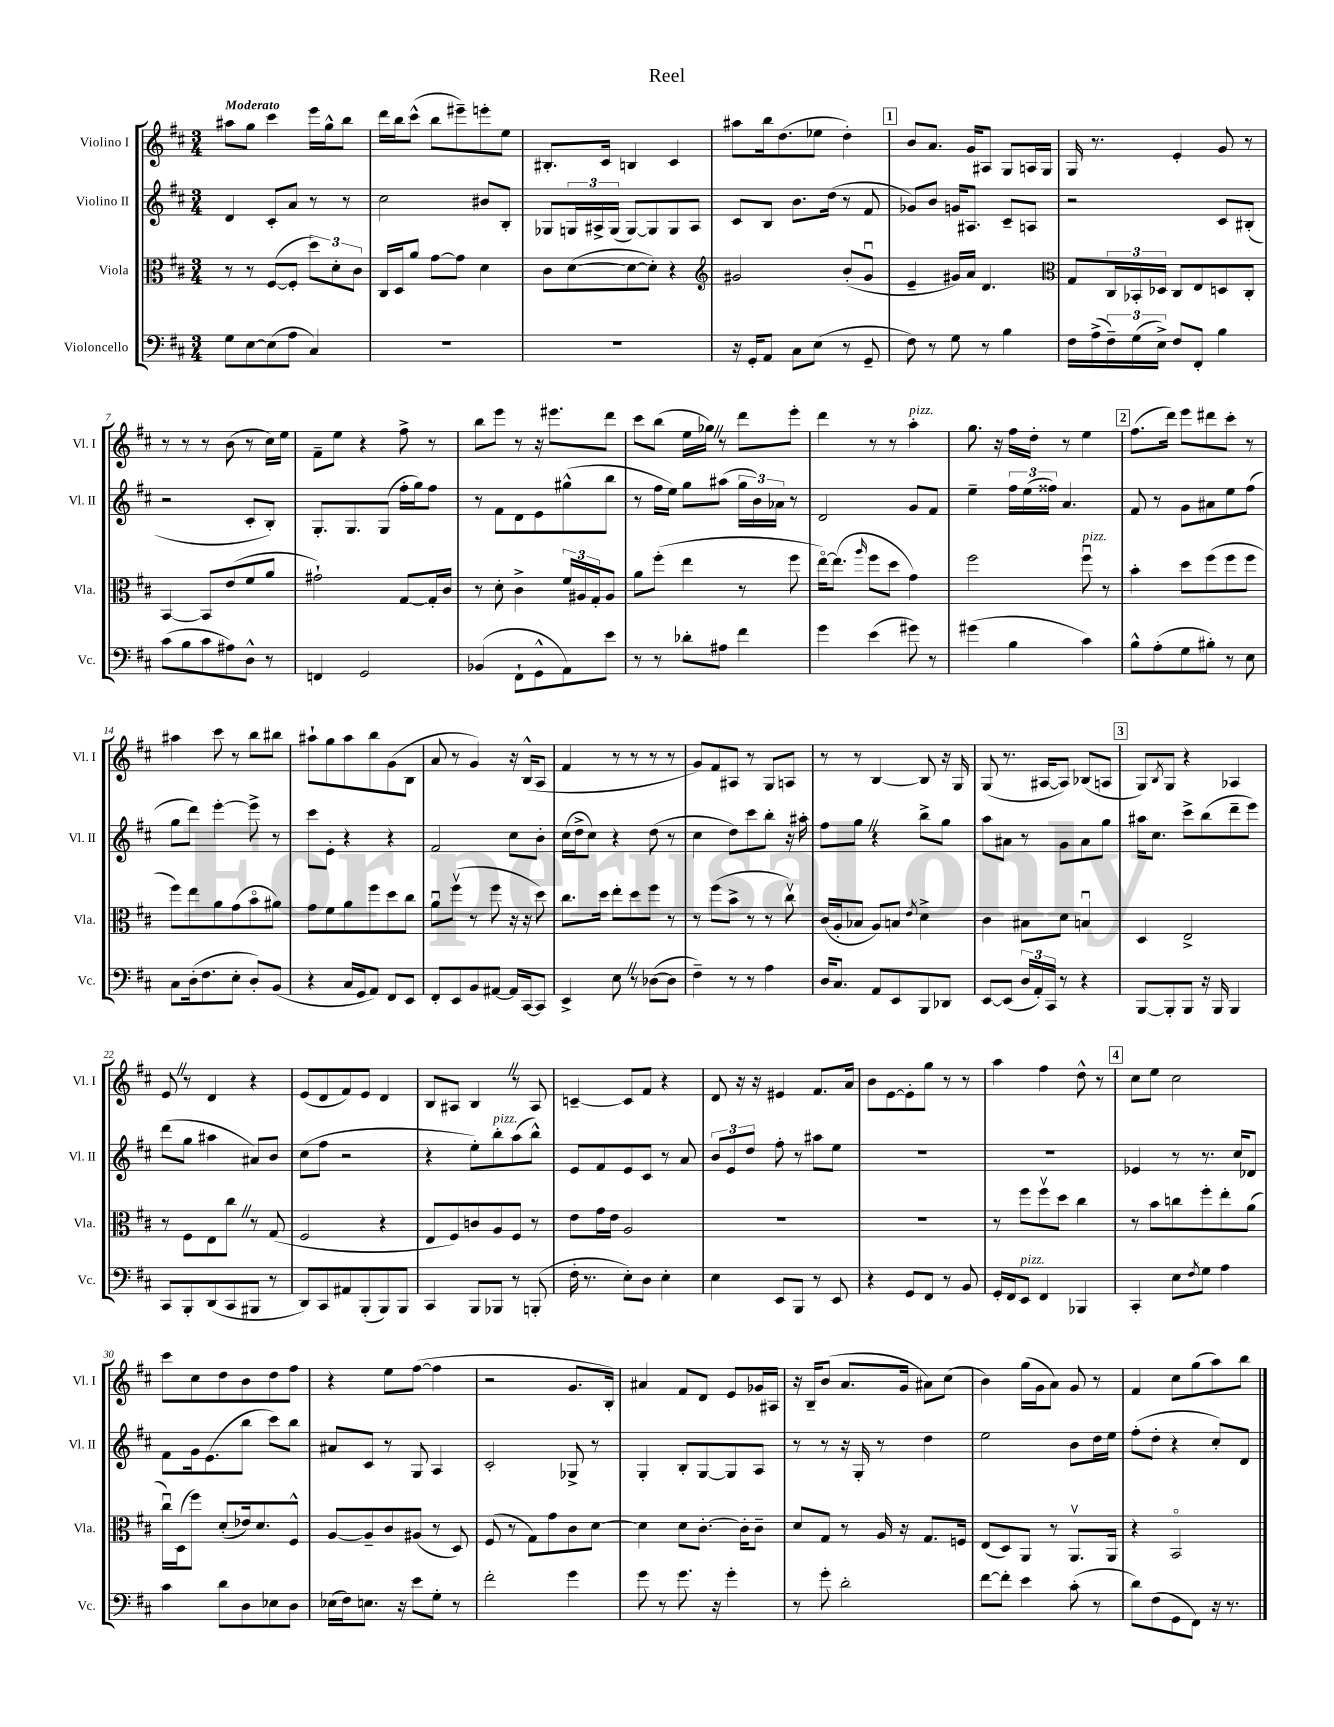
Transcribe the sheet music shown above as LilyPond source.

\header { title = "Reel" }
<<
\new StaffGroup <<
\new Staff = "s0" \with { instrumentName = "Violino I" shortInstrumentName = "Vl. I" } {
    \clef treble \key d \major \numericTimeSignature \time 3/4 \tempo "Moderato"
    ais''8 g''8 cis'''4 e'''16 g''16-^ b''8 |
    d'''16 b''16 cis'''8-^( b''8 eis'''8--) e'''8-. e''8 |
    bis8.-. cis'16 b4 cis'4 |
    ais''8 b''16 d''8.( ees''8 d''4-.) |
    \mark \markup { \box "1" } b'8 a'8. g'16 ais8 g8 a16 g16 |
    g16 r8. e'4-. g'8 r8 |
    r8 r8 r8 b'8( r8 cis''16) e''16 |
    fis'8-- e''8 r4 fis''8-> r8 |
    b''8 e'''8 r8 r16 eis'''8. d'''8 |
    cis'''8 b''8( e''16 ges''16) \once \override BreathingSign.text = \markup { \musicglyph "scripts.caesura.straight" } \breathe r8 d'''8 e'''8-. |
    d'''4 r8 r8 a''4-.^\markup { \italic "pizz." } |
    g''8. r16 fis''16 d''16-. r8 e''4 |
    \mark \markup { \box "2" } fis''8.( d'''16) e'''8 dis'''8 cis'''8-. r8 |
    ais''4 cis'''8 r8 b''8 bis''8 |
    ais''8-! g''8 ais''8 b''8 g'8( b8 |
    a'8 r8 g'4) r16 b16-^( a8 |
    fis'4 r8 r8 r8 r8 |
    g'8) fis'8 ais8 r8 g8 a8 |
    r8 r8 b4~ b8 r16 g16 |
    g8( r8. ais16~ ais8) bes8( a8 |
    \mark \markup { \box "3" } g8) \acciaccatura { b8 } g8 r4 aes4 |
    e'8 \once \override BreathingSign.text = \markup { \musicglyph "scripts.caesura.straight" } \breathe r8 d'4 r4 |
    e'8( d'8 fis'8) e'8 d'4 |
    b8 ais8 b4 \once \override BreathingSign.text = \markup { \musicglyph "scripts.caesura.straight" } \breathe r8 ais8 |
    c'4~-- c'8 fis'8 r4 |
    d'8 r16 r16 eis'4 fis'8. a'16 |
    b'8 e'8~ e'8-. g''8 r8 r8 |
    a''4 fis''4 d''8-^ r8 |
    \mark \markup { \box "4" } cis''8 e''8 cis''2 |
    cis'''8 cis''8 d''8 b'8 d''8 fis''8 |
    r4 e''8 fis''8~( fis''4 |
    r2 g'8. b16-.) |
    ais'4 fis'8 d'8 e'8 ges'16 ais16 |
    r16 b16-- b'8( a'8. g'16 ais'8) cis''8( |
    b'4) g''16( g'16 a'8) g'8 r8 |
    fis'4 cis''8 g''8( a''8) b''8 \bar "|." |
}
\new Staff = "s1" \with { instrumentName = "Violino II" shortInstrumentName = "Vl. II" } {
    \clef treble \key d \major \numericTimeSignature \time 3/4
    d'4 cis'8-. a'8 r8 r8 |
    cis''2 bis'8 b8-. |
    ges8 \tuplet 3/2 { g16 ais16-> g16( } g8~) g8 g8 ais8 |
    cis'8 b8 b'8. d''16( r8 fis'8 |
    \mark \markup { \box "1" } ges'8) b'8 g'16 ais8. cis'8-- a8 |
    r2 cis'8 bis8-.( |
    r2 cis'8-. b8-.) |
    g8.-. g8. g8( fis''16-. g''16) fis''8 |
    r8 fis'8 d'8 e'8 gis''8-^( b''8 |
    r8 fis''16 e''16) g''8 ais''8( \tuplet 3/2 { g''16 b'16) aes'16 } r8 |
    d'2 g'8 fis'8 |
    e''4-- \tuplet 3/2 { fis''16 e''16( fisis''16) } a'4. |
    \mark \markup { \box "2" } fis'8 r8 g'8 ais'8 e''8 fis''8( |
    g''8 d'''8) e'''4~-. e'''8-> r8 |
    cis'''8 e'8-. r4 r4 |
    fis'2 cis''8 b'8-. |
    cis''16( d''16-> cis''8) r4 d''8( r8 |
    cis''4 d''8) cis'''8 b''8-. r16 ais''16-. |
    fis''8 g''8 \once \override BreathingSign.text = \markup { \musicglyph "scripts.caesura.straight" } \breathe r4 b''8-> g''8 |
    a''8 ais'8 r8 g'8 ais'8 g''8 |
    \mark \markup { \box "3" } ais''16 cis''8. cis'''8-> b''8( d'''8-- e'''8) |
    d'''8( g''8 ais''4 ais'8) b'8 |
    cis''8( fis''8 r2 |
    r4 e''8-.) b''8-.^\markup { \italic "pizz." } a''8( b''8-^) |
    e'8 fis'8 e'8 cis'8 r8 a'8 |
    \tuplet 3/2 { b'8 e'8 d''8 } fis''8-. r8 ais''8 e''8 |
    R2. |
    R2. |
    \mark \markup { \box "4" } ees'4 r8 r8. cis''16 des'8 |
    fis'8 g'16 e'8.( b''8 cis'''8) b''8 |
    ais'8 cis'8 r8 g8 a4 |
    cis'2-. ges8-> r8 |
    g4-. b8-. g8~ g8 a8 |
    r8 r8 r16 g16-. r8 d''4 |
    e''2 b'8 d''16 e''16 |
    fis''8-.( d''8-. r4 cis''8-.) d'8 \bar "|." |
}
\new Staff = "s2" \with { instrumentName = "Viola" shortInstrumentName = "Vla." } {
    \clef alto \key d \major \numericTimeSignature \time 3/4
    r8 r8 fis8~( fis8-. \tuplet 3/2 { d''8) d'8-. cis'8 } |
    cis16 d16 a'8 g'8~ g'8 d'4 |
    cis'8 d'8~( d'8~ d'8-.) r4 |
    \clef treble gis'2 b'8-.( gis'8\downbow |
    \mark \markup { \box "1" } e'4-- gis'16) a'16 d'4. |
    \clef alto g8 \tuplet 3/2 { cis16 bes,16-. des16 } cis8 e8 d8 cis8-. |
    b,4~ b,8 e'8( fis'8 a'8 |
    gis'2-!) g8~ g16-. cis'16 |
    r8 d'8-. cis'4-> \tuplet 3/2 { fis'16 ais16 g16-. } ais8 |
    a'8 fis''8-.( e''4 r8 fis''8 |
    e''16~\flageolet) e''8.( \grace { a''16 } fis''8 d''8 g'4) |
    fis''2 fis''8\downbow^\markup { \italic "pizz." } r8 |
    \mark \markup { \box "2" } b'4-. d''8 fis''8( fis''8 fis''8 |
    fis''8) e''8 a'8 g'8( b'8\flageolet ais'8) |
    g'8 fis'8 a'8 fis''8 d''8 cis''8 |
    a'8\downbow fis''8\upbow( r8 fis''8 r16 r16 d''8) |
    cis''8. d''16 e''8-. d''8 fis''8 r8 |
    r8 fis''8( b'8-> r8 r8 cis''8\upbow) |
    cis'16( a16-. bes8 a8) b8 \acciaccatura { e'8 } d'4-> |
    cis'4 bis8 d'8 b4\downbow |
    \mark \markup { \box "3" } d4 e2-> |
    r8 fis8 e8 cis''8 \once \override BreathingSign.text = \markup { \musicglyph "scripts.caesura.straight" } \breathe r8 g8( |
    fis2 r4 |
    e8 fis8) c'8 a8 fis8 r8 |
    e'8 g'16 e'16 a2 |
    R2. |
    R2. |
    r8 fis''8 fis''8\upbow d''8 cis''4 |
    \mark \markup { \box "4" } r8 b'8 c''8 fis''8-. e''8-. a'8( |
    cis''16\downbow) d16( fis''8) d'8-.( ees'16) d'8. fis8-^ |
    a8~ a8-- cis'8 ais8( r8 d8) |
    fis8( r8 g8) g'8 cis'8 d'8~ |
    d'4 d'8 cis'8.~-. cis'16-. cis'8-- |
    d'8 g8 r8 a16 r16 g8. f16 |
    e8( d8) a,8 r8 a,8.\upbow a,16 |
    r4 b,2\flageolet \bar "|." |
}
\new Staff = "s3" \with { instrumentName = "Violoncello" shortInstrumentName = "Vc." } {
    \clef bass \key d \major \numericTimeSignature \time 3/4
    g8 e8~ e8( a8 cis4) |
    R2. |
    R2. |
    r16 g,16-. a,8 cis8 e8( r8 g,8-- |
    \mark \markup { \box "1" } fis8) r8 g8 r8 b4 |
    fis16 a16->( \tuplet 3/2 { fis16--) g16( e16->) } fis8 fis,8-. b4 |
    cis'8( b8 cis'8 ais8) d8-^ r8 |
    f,4 g,2 |
    bes,4( fis,8-! g,8-^ a,8) e'8 |
    r8 r8 des'8-. ais8 fis'4 |
    g'4 e'4( gis'8) r8 |
    gis'4( b4 cis'4) |
    \mark \markup { \box "2" } b8-^ a8-.( g8 bis8-.) r8 e8 |
    cis8 d16-.( fis8. e8-. d8-.) b,8( |
    r4 cis16 g,16 a,8) fis,8 e,8 |
    fis,8-. e,8 b,8 ais,8~ ais,16 cis,16~ cis,8 |
    e,4-> e8 \once \override BreathingSign.text = \markup { \musicglyph "scripts.caesura.straight" } \breathe r8 des8~( des8 |
    fis4--) r8 r8 a4 |
    d16 cis8. a,8 e,8 b,,8 des,8 |
    e,8~ e,8( \tuplet 3/2 { d16 a,16-.) cis,16 } r8 r4 |
    \mark \markup { \box "3" } b,,8~ b,,8-. b,,8 r16 b,,16 b,,4 |
    cis,8 b,,8-. d,8( cis,8 bis,,8 r8 |
    d,8) cis,8 ais,8 b,,8-.( b,,8) b,,8 |
    cis,4 b,,8 bes,,8 r8 b,,8-.( |
    fis16-. r8. e8-.) d8 e4-. |
    e4 e,8 b,,8 r8 e,8 |
    r4 g,8 fis,8 r8 b,8 |
    g,16-. fis,16 e,8^\markup { \italic "pizz." } fis,4 bes,,4 |
    \mark \markup { \box "4" } cis,4-. e8 \acciaccatura { fis8 } g8 a4 |
    cis'4 d'8 d8 ees8 d8 |
    ees16( fis16) e8. r16 e'8 g8-. r8 |
    fis'2-. g'4 |
    g'8 r8 g'8. r16 g'4-. |
    r8 g'8-. d'2-. |
    fis'8~ fis'8-. e'4 cis'8-.( r8 |
    d'8) fis8( g,8 fis,8) r16 r8. \bar "|." |
}
>>
>>
